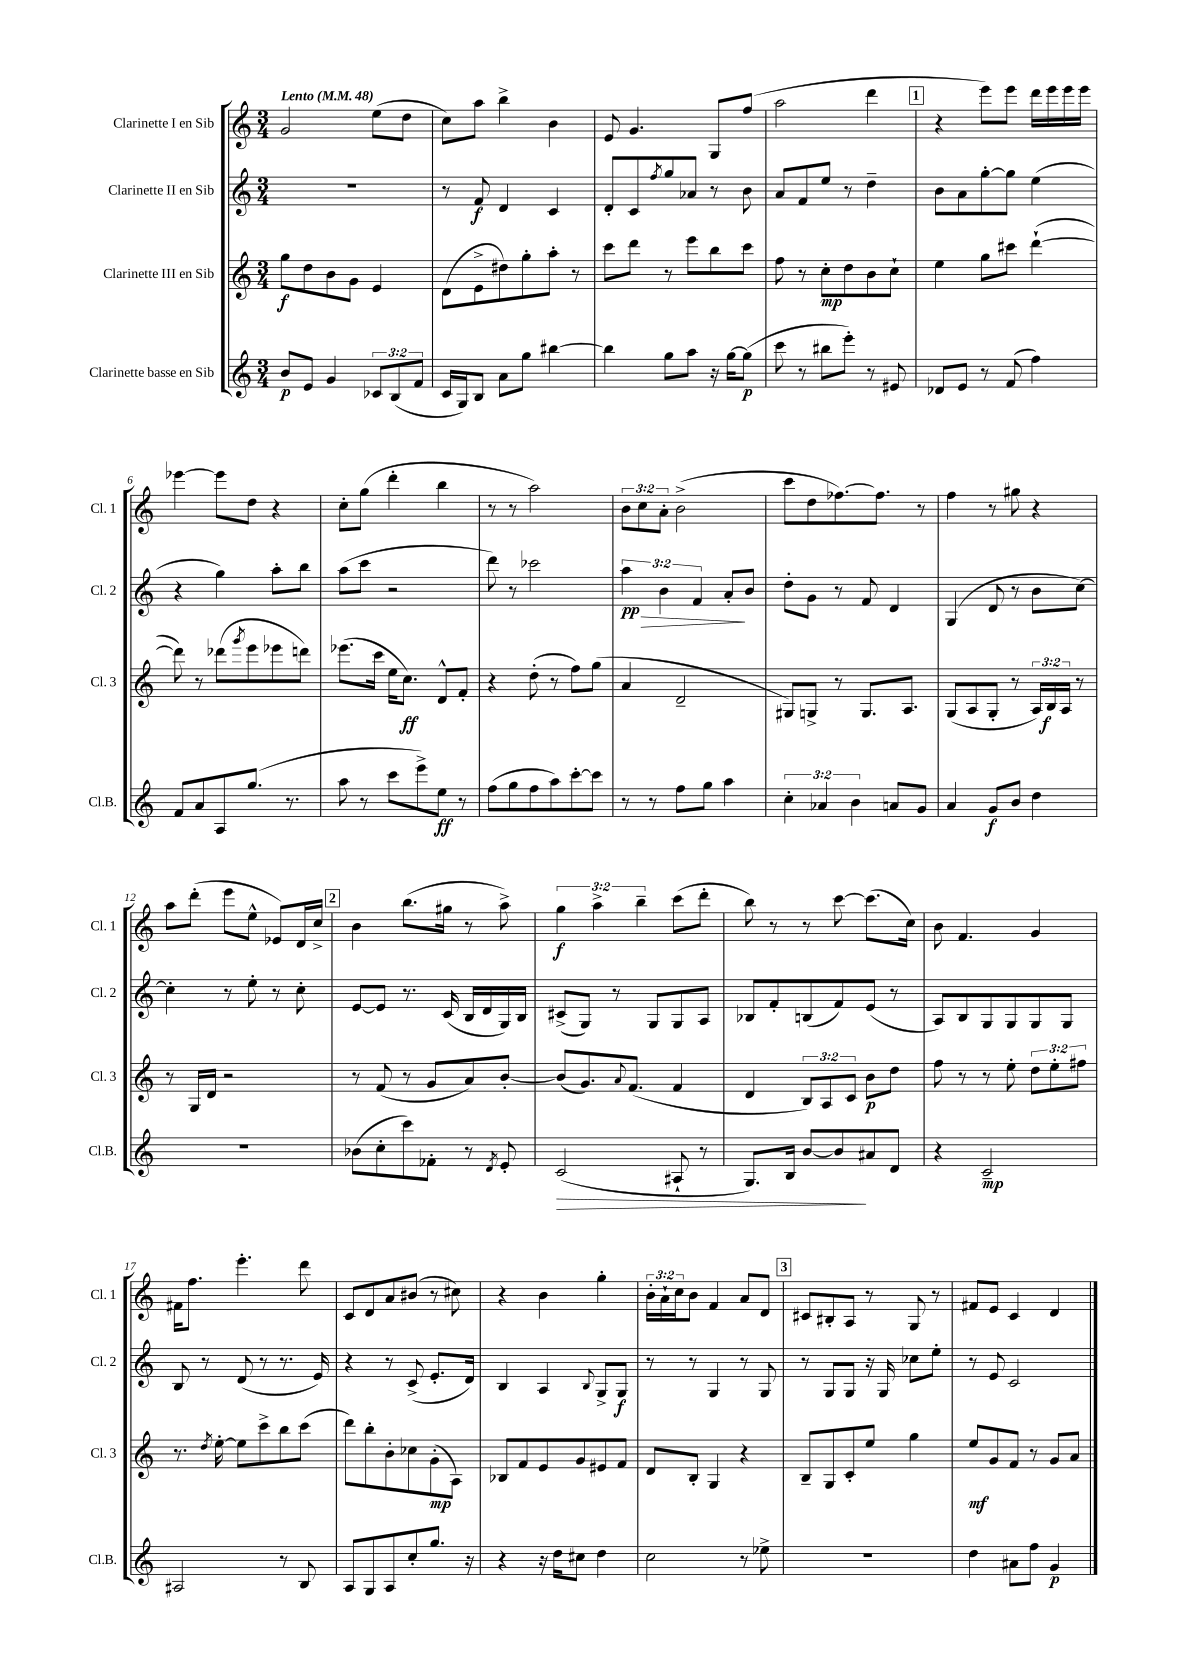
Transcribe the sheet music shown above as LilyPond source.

<<
\new StaffGroup <<
\new Staff = "s0" \with { instrumentName = "Clarinette I en Sib" shortInstrumentName = "Cl. 1" } {
    \clef treble \key c \major \numericTimeSignature \time 3/4 \override Staff.TupletNumber.text = #tuplet-number::calc-fraction-text \tempo "Lento" 4 = 48
    g'2 e''8( d''8 |
    c''8) a''8 b''4-> b'4 |
    e'8 g'4. g8 f''8( |
    a''2 d'''4 |
    \mark \markup { \box "1" } r4 e'''8) e'''8 d'''16 e'''16 e'''16 e'''16 |
    ees'''4~ ees'''8 d''8 r4 |
    c''8-. g''8( d'''4-. b''4 |
    r8 r8 a''2) |
    \tuplet 3/2 { b'8 c''8 a'8-. } b'2->( |
    c'''8 d''8 fes''8.~) fes''8. r8 |
    f''4 r8 gis''8 r4 |
    a''8 d'''8-.( e'''8 e''8-^ ees'8) d'16 c''16-> |
    \mark \markup { \box "2" } b'4 b''8.( gis''16 r8 a''8->) |
    \tuplet 3/2 { g''4\f a''4-> b''4-- } c'''8( d'''8-. |
    b''8) r8 r8 c'''8~ c'''8.( c''16) |
    b'8 f'4. g'4 |
    fis'16 f''8. e'''4.-. d'''8 |
    c'8 d'8 a'8 bis'8( r8 cis''8) |
    r4 b'4 g''4-. |
    \tuplet 3/2 { b'16-. a'16-! c''16 } b'8 f'4 a'8 d'8 |
    \mark \markup { \box "3" } cis'8 bis8-. a8 r8 g8 r8 |
    fis'8 e'8 c'4 d'4 \bar "|." |
}
\new Staff = "s1" \with { instrumentName = "Clarinette II en Sib" shortInstrumentName = "Cl. 2" } {
    \clef treble \key c \major \numericTimeSignature \time 3/4 \override Staff.TupletNumber.text = #tuplet-number::calc-fraction-text
    R2. |
    r8 f'8\f d'4 c'4 |
    d'8-. c'8 \acciaccatura { f''8 } g''8 aes'8 r8 b'8 |
    a'8 f'8 e''8 r8 d''4-- |
    \mark \markup { \box "1" } b'8 a'8 g''8~-. g''8 e''4( |
    r4 g''4) a''8-. b''8 |
    a''8( c'''8 r2 |
    d'''8) r8 ces'''2 |
    \tuplet 3/2 { a''4\pp\> b'4 f'4 } a'8-.\! b'8 |
    d''8-. g'8 r8 f'8 d'4 |
    g4( d'8 r8 b'8 c''8~) |
    c''4-. r8 e''8-. r8 c''8-. |
    \mark \markup { \box "2" } e'8~ e'8 r8. c'16( b16 d'16 g16) b16 |
    cis'8->( g8) r8 g8 g8 a8 |
    bes8 f'8-. b8( f'8) e'8( r8 |
    a8) b8 g8 g8 g8 g8 |
    b8 r8 d'8( r8 r8. e'16) |
    r4 r8 c'8->( e'8.-. d'16) |
    b4 a4 \appoggiatura { b8 } g8-> g8\f |
    r8 r8 g4 r8 g8 |
    \mark \markup { \box "3" } r8 g8 g8 r16 g16 ces''8 e''8-. |
    r8 e'8 c'2 \bar "|." |
}
\new Staff = "s2" \with { instrumentName = "Clarinette III en Sib" shortInstrumentName = "Cl. 3" } {
    \clef treble \key c \major \numericTimeSignature \time 3/4 \override Staff.TupletNumber.text = #tuplet-number::calc-fraction-text
    g''8\f d''8 b'8 g'8 e'4 |
    d'8( e'8-> dis''8) g''8-. a''8-. r8 |
    c'''8 d'''8 r8 e'''8 b''8 c'''8 |
    f''8 r8 c''8-.\mp d''8 b'8 c''8-! |
    \mark \markup { \box "1" } e''4 g''8 cis'''8 d'''4~-!( |
    d'''8) r8 des'''8( \acciaccatura { g'''8 } e'''8 ees'''8 d'''8) |
    ees'''8.( c'''16 e''16 c''8.\ff) d'8-^ f'8-. |
    r4 d''8-.( r8 f''8) g''8( |
    a'4 d'2-- |
    gis8) g8-> r8 g8. a8. |
    g8( a8 g8-. r8 \tuplet 3/2 { a16) b16\f a16 } r8 |
    r8 g16 d'16 r2 |
    \mark \markup { \box "2" } r8 f'8( r8 g'8 a'8) b'8~-. |
    b'8( g'8.) \appoggiatura { a'8 } f'8.( f'4 |
    d'4 \tuplet 3/2 { b8) a8 c'8 } b'8\p d''8 |
    f''8 r8 r8 e''8-. \tuplet 3/2 { d''8 e''8-. fis''8 } |
    r8. \acciaccatura { d''8 } e''16~-. e''8 c'''8-> b''8 c'''8( |
    d'''8) b''8-. b'8-. ces''8 g'8-.\mp( a8) |
    bes8 f'8 e'8 g'8 eis'8 f'8 |
    d'8 b8-. g4 r4 |
    \mark \markup { \box "3" } b8-- g8 c'8-. e''8 g''4 |
    e''8\mf g'8 f'8 r8 g'8 a'8 \bar "|." |
}
\new Staff = "s3" \with { instrumentName = "Clarinette basse en Sib" shortInstrumentName = "Cl.B." } {
    \clef treble \key c \major \numericTimeSignature \time 3/4 \override Staff.TupletNumber.text = #tuplet-number::calc-fraction-text
    b'8\p e'8 g'4 \tuplet 3/2 { ces'8 b8( f'8 } |
    c'16 g16) b8 a'8 g''8 bis''4~ |
    bis''4 g''8 a''8 r16 g''16~ g''8\p( |
    c'''8 r8 bis''8 e'''8-.) r8 eis'8 |
    \mark \markup { \box "1" } des'8 e'8 r8 f'8( f''4) |
    f'8 a'8 a8 g''8.( r8. |
    a''8 r8 c'''8 e'''8->) e''8\ff r8 |
    f''8( g''8 f''8 a''8) c'''8~-. c'''8 |
    r8 r8 f''8 g''8 a''4 |
    \tuplet 3/2 { c''4-. aes'4 b'4 } a'8 g'8 |
    a'4 g'8\f b'8 d''4 |
    R2. |
    \mark \markup { \box "2" } bes'8( c''8-. c'''8) fes'8-. r8 \acciaccatura { d'8 } e'8-. |
    c'2\>( ais8-! r8 |
    g8.) b16 b'8~ b'8\! ais'8 d'8 |
    r4 c'2--\mp |
    ais2 r8 b8 |
    a8 g8 a8 c''8-. g''8. r16 |
    r4 r16 d''16 cis''8 d''4 |
    c''2 r8 ees''8-> |
    \mark \markup { \box "3" } R2. |
    d''4 ais'8 f''8 g'4\p \bar "|." |
}
>>
>>
